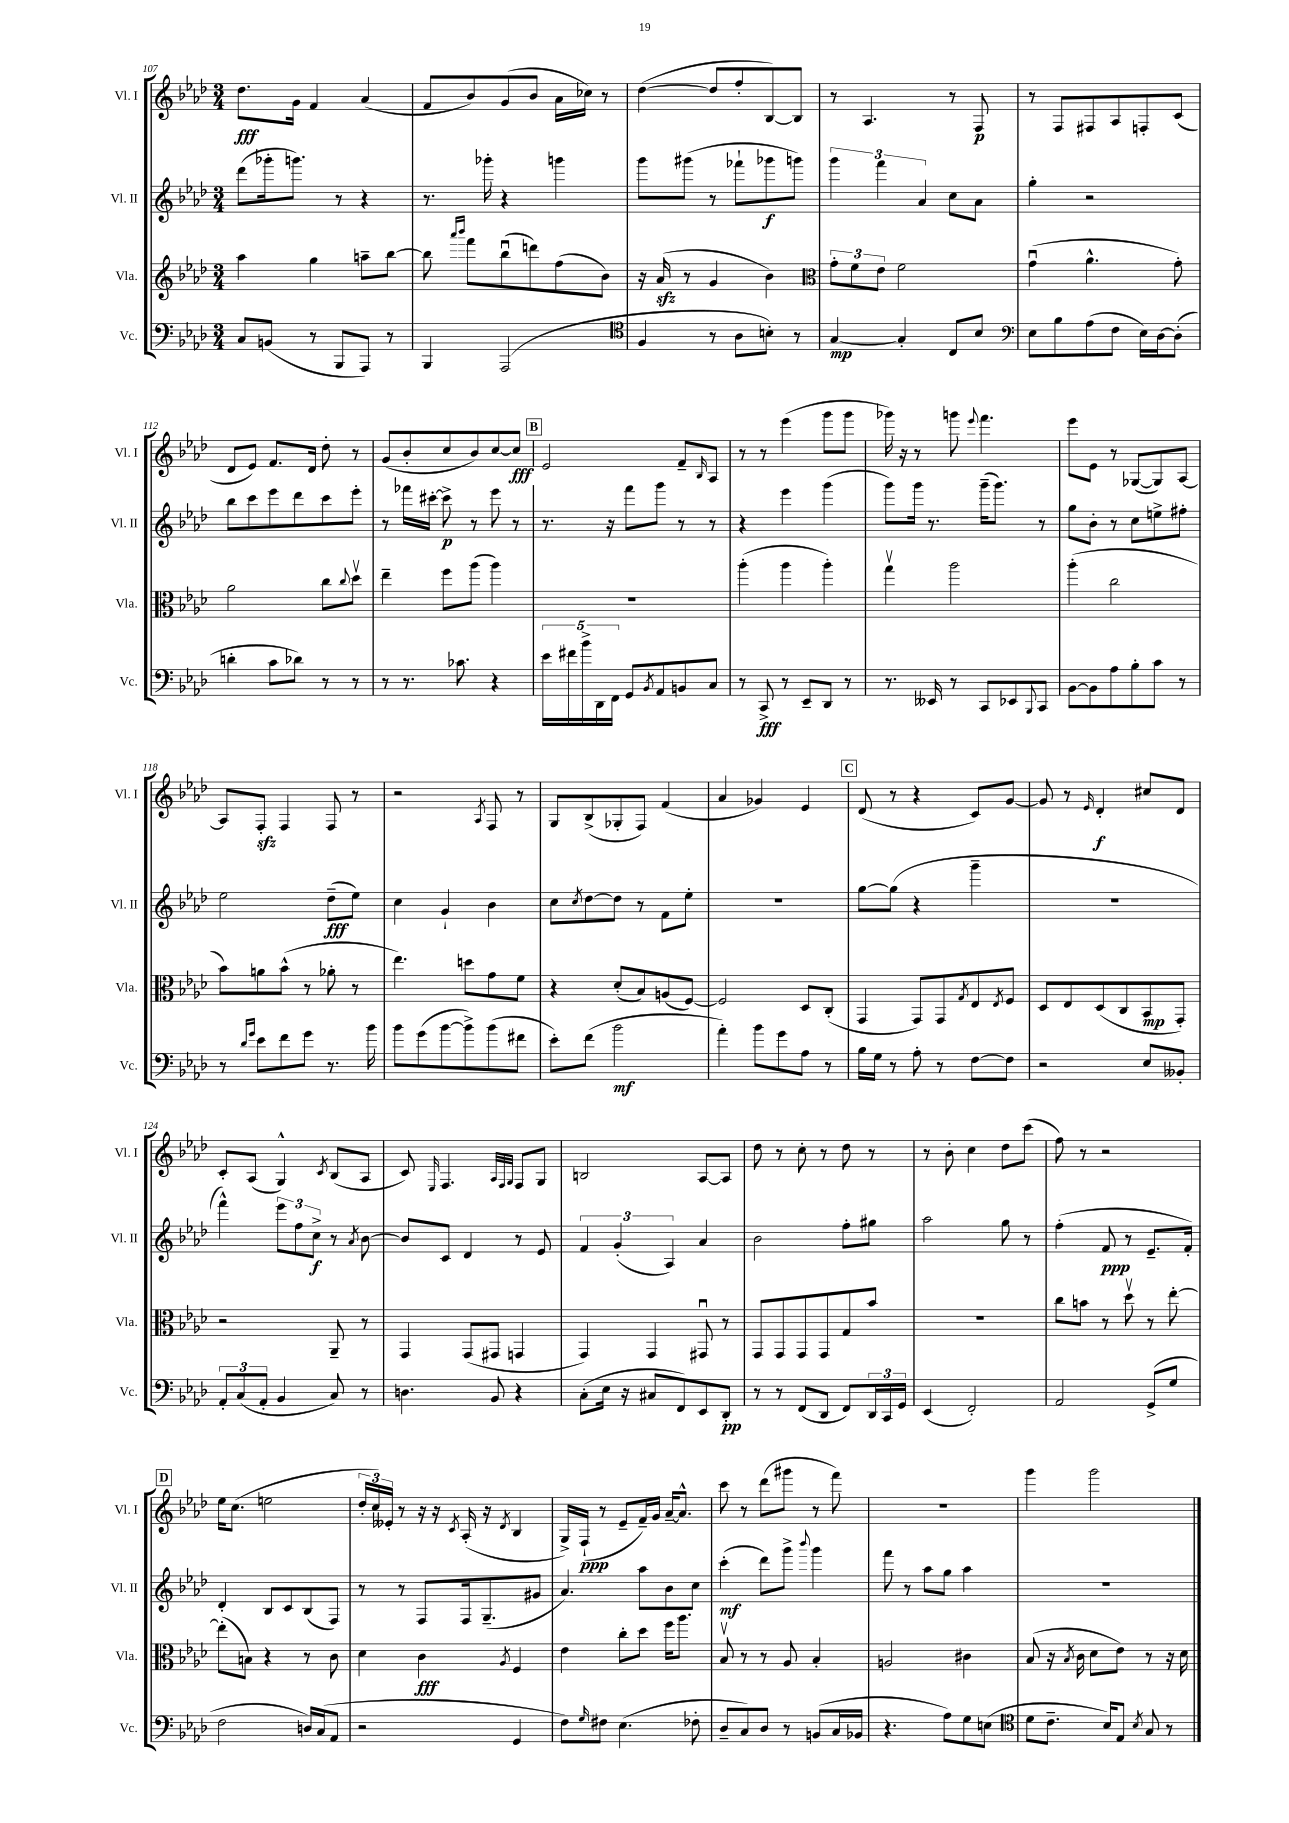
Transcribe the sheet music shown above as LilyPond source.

<<
\new StaffGroup <<
\new Staff = "s0" \with { instrumentName = "Vl. I" shortInstrumentName = "Vl. I" } {
    \clef treble \key aes \major \numericTimeSignature \time 3/4
    des''8.\fff g'16 f'4 aes'4( |
    f'8 bes'8) g'8( bes'8 aes'16 ces''16) r8 |
    des''4~( des''8 f''8-. bes8~) bes8 |
    r8 aes4. r8 f8\p |
    r8 f8 fis8 aes8 f8-. c'8( |
    des'8 ees'8) f'8. des'16 des''8-. r8 |
    g'8( bes'8-. c''8 bes'8) c''8~ c''8\fff |
    \mark \markup { \box "B" } ees'2 f'8-- \grace { bes16 } aes8 |
    r8 r8 ees'''4( g'''8 g'''8 |
    ges'''16) r16 r8 g'''8 \appoggiatura { ees'''8 } f'''4. |
    ees'''8 ees'8 r8 ges8~( ges8) aes8~ |
    aes8 f8-.\sfz f4 f8 r8 |
    r2 \acciaccatura { aes8 } f8 r8 |
    g8 bes8->( ges8-. f8) f'4( |
    aes'4 ges'4) ees'4 |
    \mark \markup { \box "C" } des'8( r8 r4 c'8) g'8~ |
    g'8 r8 \grace { ees'16 } des'4-.\f cis''8 des'8 |
    c'8-. aes8( g4-^) \acciaccatura { c'8 } bes8( aes8 |
    c'8) \grace { ees16 } f4. \grace { aes32 f32 g32 } f8 g8 |
    b2 aes8~ aes8 |
    des''8 r8 c''8-. r8 des''8 r8 |
    r8 bes'8-. c''4 des''8 c'''8( |
    f''8) r8 r2 |
    \mark \markup { \box "D" } ees''16 c''8.( e''2 |
    \tuplet 3/2 { des''16-. c''16) eeses'16-. } r8 r16 r16 \acciaccatura { c'8 } aes16-.( r16 \acciaccatura { des'8 } bes4 |
    g16->) f16-!\ppp( r8 ees'8-- f'16--) g'16 aes'16~-- aes'8.-^ |
    c'''8 r8 des'''8( gis'''8 r8 f'''8) |
    R2. |
    g'''4 g'''2 \bar "|." |
}
\new Staff = "s1" \with { instrumentName = "Vl. II" shortInstrumentName = "Vl. II" } {
    \clef treble \key aes \major \numericTimeSignature \time 3/4
    des'''8( ges'''16-. g'''8.) r8 r4 |
    r8. ges'''16-. r4 g'''4 |
    g'''8 gis'''8( r8 fes'''8-! ges'''8\f g'''8) |
    \tuplet 3/2 { g'''4 f'''4 aes'4 } c''8 aes'8 |
    g''4-. r2 |
    bes''8 c'''8 ees'''8 des'''8 c'''8 ees'''8-. |
    r8 fes'''16 cis'''16~-. cis'''8->\p r8 ees'''8 r8 |
    \mark \markup { \box "B" } r8. r16 f'''8 g'''8 r8 r8 |
    r4 ees'''4 g'''4( |
    g'''8) g'''16 r8. g'''16--( g'''8.) r8 |
    g''8 bes'8-. r8 c''8 e''8-> fis''8-. |
    ees''2 des''8--\fff( ees''8) |
    c''4 g'4-! bes'4 |
    c''8 \acciaccatura { c''8 } des''8~ des''8 r8 f'8 ees''8-. |
    R2. |
    \mark \markup { \box "C" } g''8~ g''8( r4 g'''4-- |
    R2. |
    f'''4-^) \tuplet 3/2 { ees'''8 f''8 c''8->\f } r8 \acciaccatura { aes'8 } bes'8~ |
    bes'8 c'8 des'4 r8 ees'8 |
    \tuplet 3/2 { f'4 g'4-.( aes4) } aes'4 |
    bes'2 f''8-. gis''8 |
    aes''2 g''8 r8 |
    f''4-.( f'8\ppp r8 ees'8.-- f'16-.) |
    \mark \markup { \box "D" } des'4-. bes8 c'8 bes8( f8) |
    r8 r8 f8 f16 g8.--( gis'8 |
    aes'4.) aes''8 bes'8 c''8 |
    c'''4-.\mf( des'''8) g'''8-> \appoggiatura { bes'''8 } g'''4 |
    f'''8 r8 aes''8 g''8 aes''4 |
    r2. \bar "|." |
}
\new Staff = "s2" \with { instrumentName = "Vla." shortInstrumentName = "Vla." } {
    \clef treble \key aes \major \numericTimeSignature \time 3/4
    aes''4 g''4 a''8-- bes''8~ |
    bes''8 \grace { aes'''16 bes'''16 } f'''8 bes''8\downbow( d'''8) f''8( bes'8) |
    r16 aes'16\sfz( r8 g'4 bes'4) |
    \clef alto \tuplet 3/2 { g'8-. f'8 ees'8 } f'2 |
    g'4\downbow( aes'4.-^ g'8-.) |
    aes'2 c''8 \appoggiatura { c''8 } des''8\upbow |
    ees''4-- f''8 aes''8( aes''4) |
    \mark \markup { \box "B" } R2. |
    aes''4-.( aes''4 aes''4-.) |
    g''4\upbow aes''2 |
    aes''4-.( c''2 |
    bes'8) a'8 bes'8-^( r8 aes'8-. r8 |
    ees''4.) d''8 g'8 f'8 |
    r4 des'8-.( bes8) a8( f8~) |
    f2 des8 c8-.( |
    \mark \markup { \box "C" } g,4 g,8) g,8 \acciaccatura { g8 } ees8 \acciaccatura { ees8 } f8 |
    des8 ees8 des8( c8 bes,8\mp g,8-.) |
    r2 aes,8-- r8 |
    g,4 g,8( gis,8 g,4 |
    g,4) g,4 gis,8\downbow r8 |
    g,8 g,8 g,8 g,8 g8 bes'8 |
    R2. |
    c''8 b'8 r8 des''8\upbow r8 ees''8~-. |
    \mark \markup { \box "D" } ees''8-.( b8) r4 r8 c'8 |
    des'4 c'4\fff \acciaccatura { aes8 } f4 |
    ees'4 c''8-. des''8 f''16 aes''8. |
    bes8\upbow r8 r8 aes8 bes4-. |
    a2 cis'4 |
    bes8( r16 \acciaccatura { bes8 } c'16 des'8 ees'8) r8 r16 des'16 \bar "|." |
}
\new Staff = "s3" \with { instrumentName = "Vc." shortInstrumentName = "Vc." } {
    \clef bass \key aes \major \numericTimeSignature \time 3/4
    c8 b,8( r8 bes,,8 aes,,8) r8 |
    bes,,4 aes,,2( |
    \clef tenor f4 r8 aes8 b8-.) r8 |
    g4~\mp g4-. c8 bes8 |
    \clef bass ees8 bes8 aes8( f8 ees16) des16~ des8-.( |
    d'4-. c'8 des'8) r8 r8 |
    r8 r8. ces'8. r4 |
    \mark \markup { \box "B" } \tuplet 5/4 { ees'16 fis'16 bes'16-> des,16 f,16 } g,8 \acciaccatura { bes,8 } aes,8 b,8 c8 |
    r8 c,8->\fff r8 ees,8-- des,8 r8 |
    r8. eeses,16 r8 c,8 ees,8 \appoggiatura { bes,,8 } c,8 |
    bes,8~ bes,8 aes8 bes8-. c'8 r8 |
    r8 \grace { des'16 g'16 } ees'8 f'8 g'8 r8. bes'16 |
    bes'8 g'8( bes'8~ bes'8->) bes'8( fis'8 |
    ees'8-.) f'8( bes'2\mf |
    aes'4-.) bes'8 g'8 aes8 r8 |
    \mark \markup { \box "C" } bes16 g16 r8 aes8-. r8 f8~ f8 |
    r2 ees8 beses,8-. |
    \tuplet 3/2 { aes,8-. c8( aes,8-. } bes,4 c8) r8 |
    d4. bes,8 r4 |
    c8-.( ees16 r16 cis8 f,8) ees,8 des,8-.\pp |
    r8 r8 f,8( des,8 f,8) \tuplet 3/2 { des,16 c,16 g,16 } |
    ees,4( f,2-.) |
    aes,2 g,8->( g8 |
    \mark \markup { \box "D" } f2 d16) c16( aes,8 |
    r2 g,4 |
    f8) \grace { g16 } fis8 ees4.( fes8-. |
    des8-- c8) des8 r8 b,8( c16 bes,16 |
    r4. aes8) g8 e8( |
    \clef tenor des'8 c'8.-- bes16) ees8 \acciaccatura { bes8 } g8 r8 \bar "|." |
}
>>
>>
\layout { \context { \Score currentBarNumber = #107 } }
